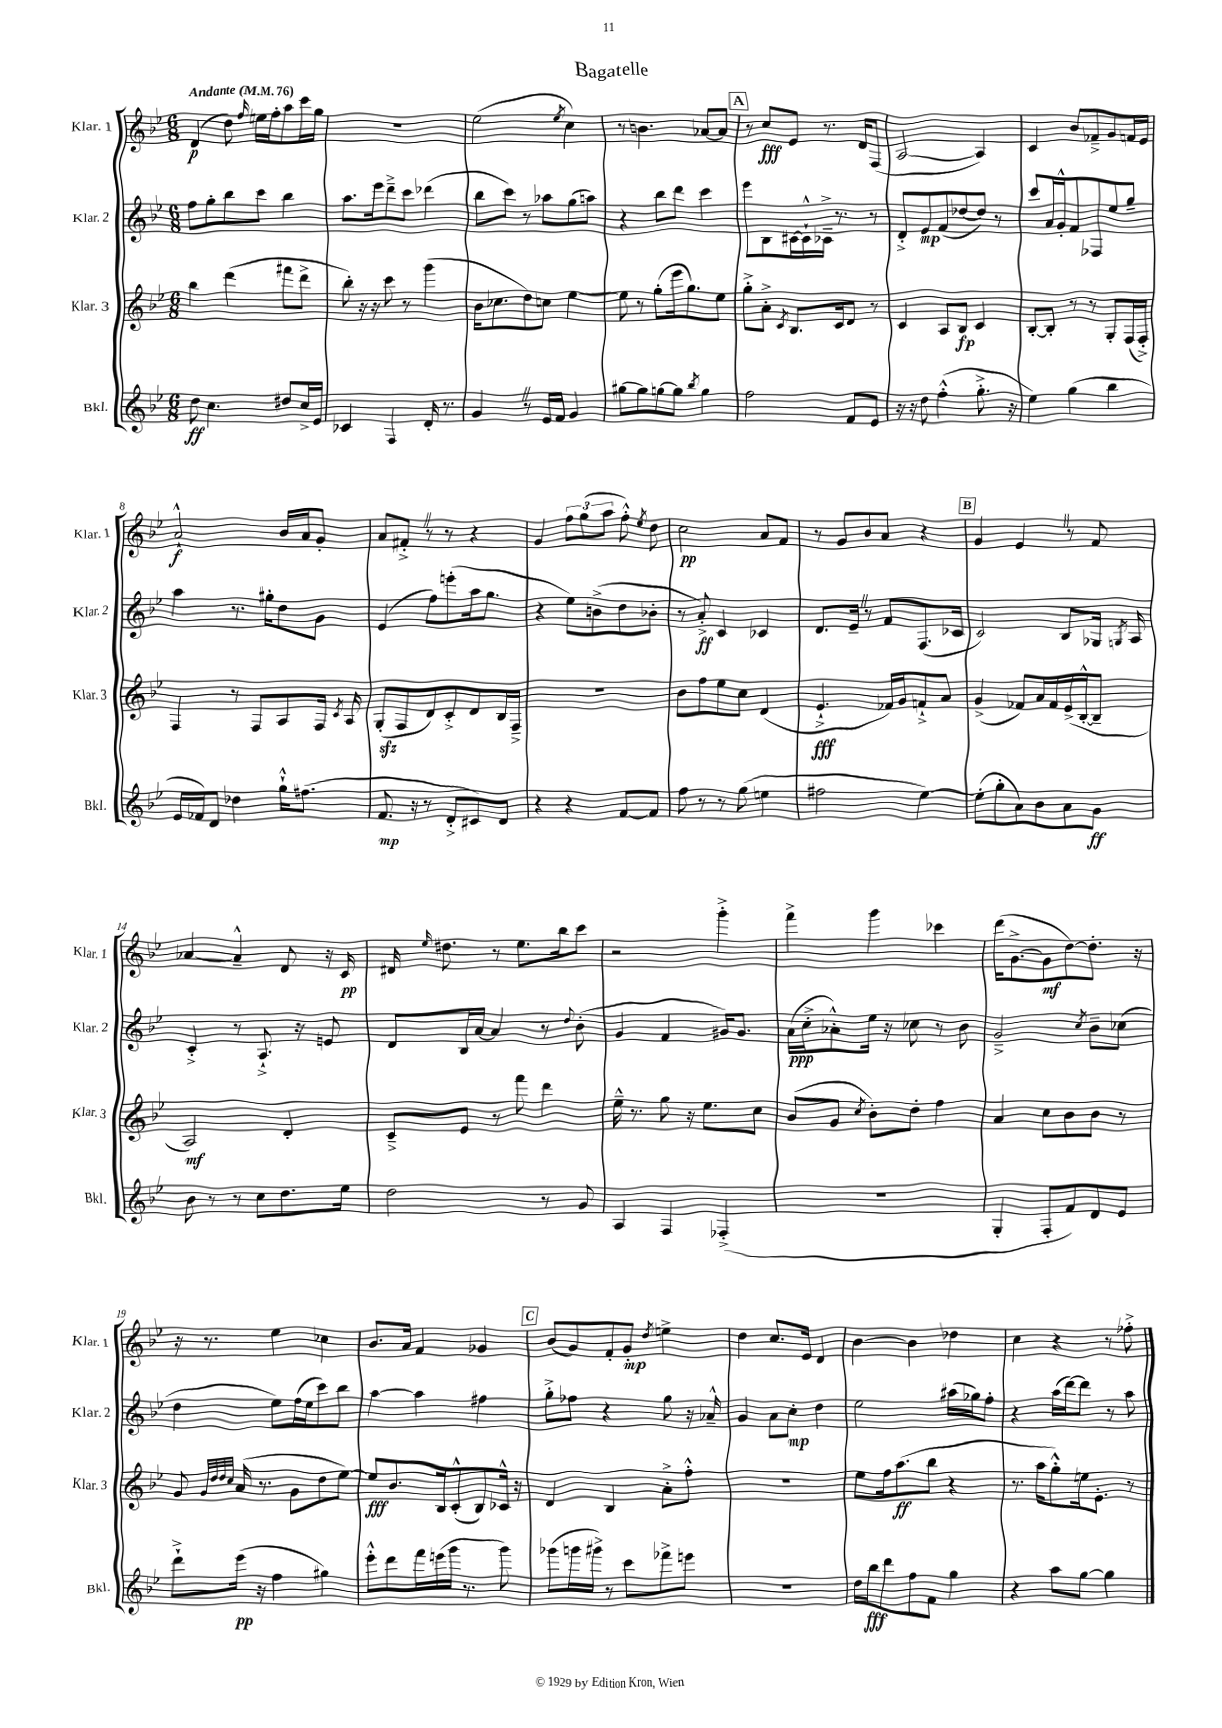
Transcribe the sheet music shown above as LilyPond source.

\header { title = "Bagatelle" }
<<
\new StaffGroup <<
\new Staff = "s0" \with { instrumentName = "Klar. 1" shortInstrumentName = "Klar. 1" } {
    \clef treble \key bes \major \numericTimeSignature \time 6/8 \tempo "Andante" 4 = 76
    \autoBeamOff d'4\p( d''8) \grace { f''16 } e''16[ f''16-. a''8 c'''16 g''16] |
    R2. |
    ees''2( \acciaccatura { ees''8 } c''4) |
    r8 b'4. aes'8[~ aes'8] |
    \mark \markup { \box "A" } r8 c''8[\fff ees'8] r8. d'16[ f8]( |
    a2~ a4) |
    c'4 bes'8[ fes'8---> g'8 f'16 ees'16] |
    a'2-!-^\f bes'16[ a'16 g'8]-. |
    a'8[ fis'8]-.-> \once \override BreathingSign.text = \markup { \musicglyph "scripts.caesura.straight" } \breathe r8 r8 r4 |
    g'4 \tuplet 3/2 { f''8[ g''8( a''8] } f''8-.-^) \acciaccatura { ees''8 } d''8 |
    c''2\pp a'8[ f'8] |
    r8 g'8[ bes'8 a'8] r4 |
    \mark \markup { \box "B" } g'4 ees'4 \once \override BreathingSign.text = \markup { \musicglyph "scripts.caesura.straight" } \breathe r8 f'8 |
    aes'4~ aes'4---^ d'8 r16 c'16\pp |
    dis'16 \grace { ees''16 } dis''8. r8 ees''8.[ bes''16 c'''8] |
    r2 g'''4-.-> |
    f'''4-> g'''4 ces'''4 |
    d'''16[( g'8.~-> g'8\mf d''8~) d''8.]-. r16 |
    r16 r8. ees''4 ces''4 |
    bes'8.[ a'16] f'4 ges'4 |
    \mark \markup { \box "C" } bes'8[( g'8) f'8-. g'8]-.\mp \acciaccatura { d''8 } e''4-> |
    d''4 c''8.[ ees'16] d'4 |
    bes'4~ bes'4 des''4 |
    c''4 r4 r8 fes''8-.-> \bar "|." |
}
\new Staff = "s1" \with { instrumentName = "Klar. 2" shortInstrumentName = "Klar. 2" } {
    \clef treble \key bes \major \numericTimeSignature \time 6/8
    \autoBeamOff f''8[ g''8-. bes''8 c'''8] bes''4 |
    a''8.[ ees'''16 d'''8---> c'''8] des'''4( |
    bes''8[ c'''8]) r8 aes''8[ g''8( a''8]) |
    r4 bes''8[ d'''8] c'''4 |
    \mark \markup { \box "A" } ees'''8[ bes8 cis'16~ cis'16-!-^ ces'16]---> r8. r8 |
    d'8[-.-> ees'8\mp f'8( des''8~ des''8]) r8 |
    c'''8[ a'16 g'16-.-^ f'8 fes8 ees''8 g''8]-- |
    a''4 r8. gis''16[-. d''8 g'8] |
    ees'4( f''8[) e'''8-.( a''16 g''8.] |
    r4 ees''8[) b'8->( d''8 bes'8]-. |
    r8 a'8-.->\ff) c'4 ces'4 |
    d'8.[ ees'16]-- \once \override BreathingSign.text = \markup { \musicglyph "scripts.caesura.straight" } \breathe r8 f'8[ f8.( ces'16] |
    \mark \markup { \box "B" } c'2) bes8[ ges16] \acciaccatura { g8 } a16 |
    c'4-.-> r8 a8.-!-> r16 e'8 |
    d'8[ bes16 a'16]~ a'4 r8 \appoggiatura { d''8 } bes'8-.( |
    g'4 f'4 gis'16[) gis'8.] |
    a'16[\ppp( c''16-.-> aes'8-.-^) ees''16] r16 ces''8 r8 bes'8 |
    g'2---> \acciaccatura { c''8 } bes'8[-- ces''8]( |
    d''4 ees''8[) f''16( ees''16 c'''8) bes''8] |
    a''4~ a''4 fis''4 |
    \mark \markup { \box "C" } g''8[-.-> fes''8] r4 g''8 r16 aes'16---^ |
    g'4 a'8[ c''8]-.\mp d''4 |
    ees''2 ais''16[( ges''16) f''8]-. |
    r4 a''16[( d'''16~) d'''8] r8 a''8 \bar "|." |
}
\new Staff = "s2" \with { instrumentName = "Klar. 3" shortInstrumentName = "Klar. 3" } {
    \clef treble \key bes \major \numericTimeSignature \time 6/8
    \autoBeamOff bes''4 d'''4( fis'''8[ d'''8]-> |
    bes''8-.) r16 r16 c'''8 r8 g'''4( |
    bes'16[ ces''8. d''8) c''8] ees''4~ |
    ees''8 r8 g''8[-.( ees'''16 g''8.) ees''8] |
    \mark \markup { \box "A" } g''8[-.-> a'8]-.-> \acciaccatura { c'8 } bes8.[ c'16 d'8] r8 |
    c'4 a8[ bes8]\fp c'4 |
    bes8[~-. bes8]-. r8 r8 g8[-. f16( f16]-.->) |
    f4 r8 f8[ a8 f16] \acciaccatura { c'8 } a16 |
    g8[-.\sfz( f8 d'8) c'8-.-> d'8 bes16 f16]---> |
    R2. |
    bes'8[ f''8 ees''8 c''8] d'4( |
    ees'4.-!->\fff fes'16[) g'16 f'8-!-> a'8] |
    \mark \markup { \box "B" } g'4->( fes'8[) a'16 fes'16 ees'16->( bes16~-.-^ bes8]-- |
    a2\mf) d'4-. |
    c'8[---> ees'8] r8 f'''8 d'''4 |
    ees''16---^ r8. g''8 r16 ees''8.[ c''8] |
    bes'8[( g'8] \acciaccatura { c''8 } bes'8[-.) d''8]-. f''4 |
    a'4 c''8[ bes'8 bes'8] r8 |
    g'8 \grace { g'32[ d''32 d''32 c''32] } a'16( r8. g'8[ d''8 ees''8]~) |
    ees''8[\fff bes'8. bes16 c'8-.-^( bes8) ces'16]-^ r16 |
    \mark \markup { \box "C" } d'4 bes4 a'8[-.-> f''8]-.-^ |
    R2. |
    ees''8[ f''16 a''8.\ff( bes''8] r4 |
    r8. a''16[ g''8-.-^) e''16 ees'8.]-. r8 \bar "|." |
}
\new Staff = "s3" \with { instrumentName = "Bkl." shortInstrumentName = "Bkl." } {
    \clef treble \key bes \major \numericTimeSignature \time 6/8
    \autoBeamOff d''8\ff c''4. dis''8[ c''16-> ees'16] |
    ces'4 f4 d'16-. r8. |
    g'4 \once \override BreathingSign.text = \markup { \musicglyph "scripts.caesura.straight" } \breathe r8 ees'16[ f'16] g'4 |
    gis''8[~ gis''8 g''8~ g''8] \acciaccatura { bes''8 } g''4 |
    \mark \markup { \box "A" } f''2 f'8[ ees'8] |
    r16 r16 d''8 f''4-.-^( g''8.-.-> r16 |
    ees''4) g''4( bes''4 |
    ees'16[ fes'16) d'8] des''4 g''16[-!-^ fis''8.]( |
    f'8.\mp r16 r8 d'8[-.-> cis'8) d'8] |
    r4 r4 f'8[~ f'8] |
    f''8 r8 r8 g''8( e''4 |
    fis''2 ees''4~) |
    \mark \markup { \box "B" } ees''8[-.( g''8-. a'8) bes'8 a'8 g'8]\ff |
    bes'8 r8 r8 c''8[ d''8. ees''16] |
    d''2 r8 g'8 |
    a4 f4 fes4-.->( |
    R2. |
    g4-. f8[-. f'8) d'8 ees'8] |
    d'''8[-!-> ees'''16]\pp( r16 f''4 gis''4) |
    ees'''8[-.-^ d'''8 f'''16 e'''16( g'''16] r8. g'''8) |
    \mark \markup { \box "C" } ges'''8[( g'''16 gis'''16]->) r8 c'''8[ fes'''8-> e'''8] |
    R2. |
    d''16[ bes''16\fff d'''8 f''8 f'8] g''4 |
    r4 a''8[ g''8]~ g''4 \bar "|." |
}
>>
>>
